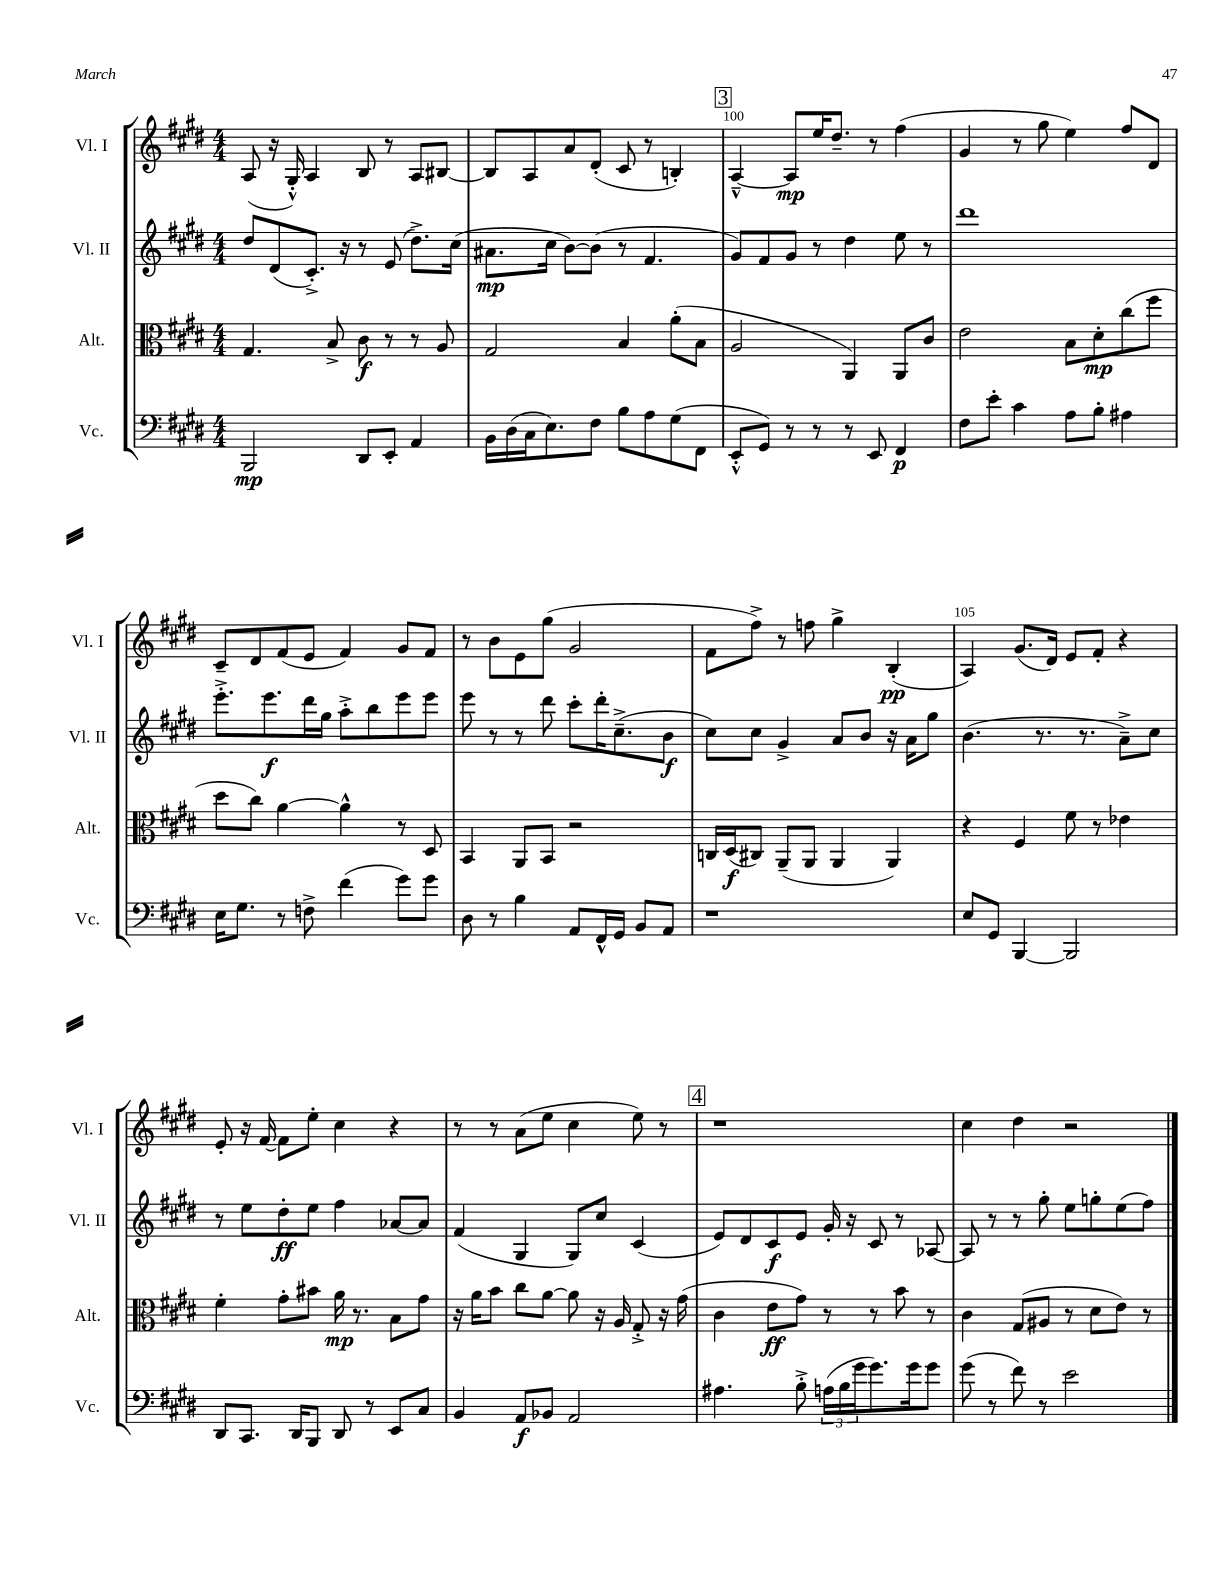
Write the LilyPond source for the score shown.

<<
\new StaffGroup <<
\new Staff = "s0" \with { instrumentName = "Vl. I" shortInstrumentName = "Vl. I" } {
    \clef treble \key e \major \numericTimeSignature \time 4/4
    a8( r16 gis16-.-^) a4 b8 r8 a8 bis8~ |
    bis8 a8 a'8 dis'8-.( cis'8 r8 b4-.) |
    \mark \markup { \box "3" } a4~---^ a8\mp e''16 dis''8.-- r8 fis''4( |
    gis'4 r8 gis''8 e''4) fis''8 dis'8 |
    cis'8-- dis'8 fis'8( e'8 fis'4) gis'8 fis'8 |
    r8 b'8 e'8 gis''8( gis'2 |
    fis'8 fis''8->) r8 f''8 gis''4-> b4-.\pp( |
    a4) gis'8.( dis'16) e'8 fis'8-. r4 |
    e'8-. r16 fis'16~ fis'8 e''8-. cis''4 r4 |
    r8 r8 a'8( e''8 cis''4 e''8) r8 |
    \mark \markup { \box "4" } r1 |
    cis''4 dis''4 r2 \bar "|." |
}
\new Staff = "s1" \with { instrumentName = "Vl. II" shortInstrumentName = "Vl. II" } {
    \clef treble \key e \major \numericTimeSignature \time 4/4
    dis''8 dis'8( cis'8.-.->) r16 r8 e'8( dis''8.->) cis''16( |
    ais'8.\mp cis''16 b'8~) b'8( r8 fis'4. |
    \mark \markup { \box "3" } gis'8) fis'8 gis'8 r8 dis''4 e''8 r8 |
    dis'''1 |
    e'''8.-.-> e'''8.\f dis'''16 gis''16 a''8-.-> b''8 e'''8 e'''8 |
    e'''8 r8 r8 dis'''8 cis'''8-. dis'''16-. cis''8.--->( b'8\f |
    cis''8) cis''8 gis'4-> a'8 b'8 r16 a'16 gis''8 |
    b'4.( r8. r8. a'8--->) cis''8 |
    r8 e''8 dis''8-.\ff e''8 fis''4 aes'8~ aes'8 |
    fis'4( gis4 gis8) cis''8 cis'4( |
    \mark \markup { \box "4" } e'8) dis'8 cis'8\f e'8 gis'16-. r16 cis'8 r8 aes8~ |
    aes8 r8 r8 gis''8-. e''8 g''8-. e''8( fis''8) \bar "|." |
}
\new Staff = "s2" \with { instrumentName = "Alt." shortInstrumentName = "Alt." } {
    \clef alto \key e \major \numericTimeSignature \time 4/4
    gis4. b8-> cis'8\f r8 r8 a8 |
    gis2 b4 a'8-.( b8 |
    \mark \markup { \box "3" } a2 a,4) a,8 cis'8 |
    e'2 b8 dis'8-.\mp cis''8( fis''8 |
    dis''8 cis''8) a'4~ a'4-^ r8 dis8 |
    b,4 a,8 b,8 r2 |
    c16 dis16\f( cis8) a,8--( a,8 a,4 a,4) |
    r4 fis4 fis'8 r8 ees'4 |
    fis'4-. gis'8-. bis'8 a'16\mp r8. b8 gis'8 |
    r16 a'16 b'8 cis''8 a'8~ a'8 r16 a16 gis8-.-> r16 gis'16( |
    \mark \markup { \box "4" } cis'4 e'8\ff gis'8) r8 r8 b'8 r8 |
    cis'4 gis8( ais8 r8 dis'8 e'8) r8 \bar "|." |
}
\new Staff = "s3" \with { instrumentName = "Vc." shortInstrumentName = "Vc." } {
    \clef bass \key e \major \numericTimeSignature \time 4/4
    b,,2\mp dis,8 e,8-. a,4 |
    b,16 dis16( cis16 e8.) fis8 b8 a8 gis8( fis,8 |
    \mark \markup { \box "3" } e,8-.-^ gis,8) r8 r8 r8 e,8 fis,4\p |
    fis8 e'8-. cis'4 a8 b8-. ais4 |
    e16 gis8. r8 f8-> fis'4( gis'8) gis'8 |
    dis8 r8 b4 a,8 fis,16-^ gis,16 b,8 a,8 |
    r1 |
    e8 gis,8 b,,4~ b,,2 |
    dis,8 cis,8. dis,16 b,,8 dis,8 r8 e,8 cis8 |
    b,4 a,8\f bes,8 a,2 |
    \mark \markup { \box "4" } ais4. b8-.-> \tuplet 3/2 { a16( b16 gis'16 } gis'8.) gis'16 gis'8 |
    gis'8( r8 fis'8) r8 e'2 \bar "|." |
}
>>
>>
\layout { \context { \Score currentBarNumber = #98 \override BarNumber.break-visibility = ##(#f #t #t) barNumberVisibility = #(every-nth-bar-number-visible 5) } }
